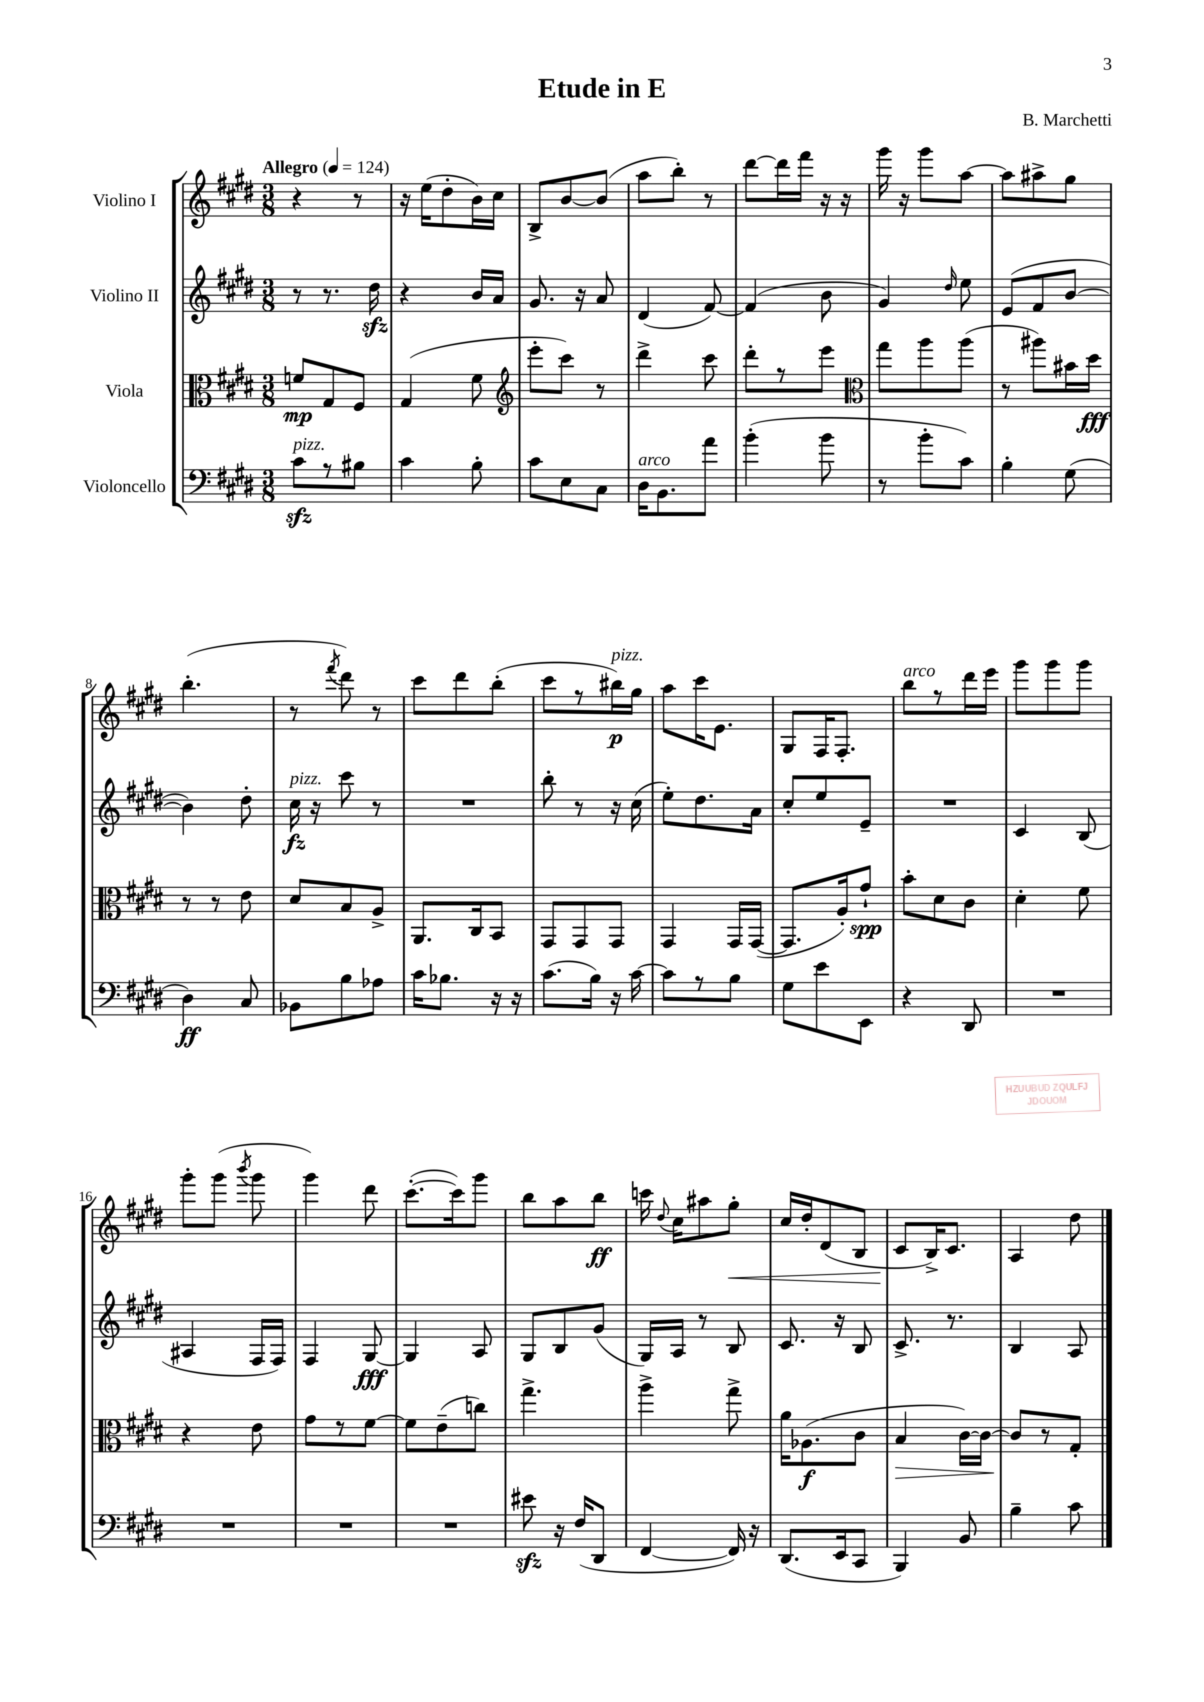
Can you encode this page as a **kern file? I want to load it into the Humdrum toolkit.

**kern	**dynam	**kern	**dynam	**kern	**dynam	**kern	**dynam
*part4	*part4	*part3	*part3	*part2	*part2	*part1	*part1
*staff4	*staff4	*staff3	*staff3	*staff2	*staff2	*staff1	*staff1
*I"Violoncello	*	*I"Viola	*	*I"Violino II	*	*I"Violino I	*
*clefF4	*	*clefC3	*	*clefG2	*	*clefG2	*
*k[f#c#g#d#]	*	*k[f#c#g#d#]	*	*k[f#c#g#d#]	*	*k[f#c#g#d#]	*
*M3/8	*	*M3/8	*	*M3/8	*	*M3/8	*
*MM124	*	*MM124	*	*MM124	*	*MM124	*
=1	=1	=1	=1	=1	=1	=1	=1
!	!	!	!	!	!	!LO:TX:a:B:t=Allegro	!
!LO:TX:a:i:t=pizz.	!	!	!	!	!	!	!
8c#zz\L	.	8fn/L	mp	8r	.	4r	.
8r	.	8G#/	.	8.r	.	.	.
8B#X\J	.	8F#/J	.	.	.	8r	.
.	.	.	.	16dd#zz\	.	.	.
=2	=2	=2	=2	=2	=2	=2	=2
4c#\	.	(4G#/	.	4r	.	16r	.
.	.	.	.	.	.	(16ee\KL	.
.	.	.	.	.	.	8dd#'\	.
8B'\	.	8f#\	.	16b/LL	.	16b\L)	.
.	.	.	.	16a/JJ	.	16cc#\JJ	.
=3	=3	=3	=3	=3	=3	=3	=3
*	*	*clefG2	*	*	*	*	*
8c#\L	.	8eee'\L	.	8.g#/	.	8B^/L	.
8E\	.	8ccc#\J)	.	.	.	[8b/	.
.	.	.	.	16r	.	.	.
8C#\J	.	8r	.	8a/	.	(8b/J]	.
=4	=4	=4	=4	=4	=4	=4	=4
!LO:TX:a:i:t=arco	!	!	!	!	!	!	!
16D#\KL	.	4ddd#^\	.	(4d#/	.	8aa\L	.
8.BB\	.	.	.	.	.	.	.
.	.	.	.	.	.	8bb'\J)	.
8a\J	.	8ccc#\	.	[8f#/)	.	8r	.
=5	=5	=5	=5	=5	=5	=5	=5
(4b'\	.	8ddd#'\L	.	(4f#/]	.	[8ddd#\L	.
.	.	8r	.	.	.	16ddd#\L]	.
.	.	.	.	.	.	16fff#\JJ	.
8b\	.	8eee\J	.	8b\	.	16r	.
.	.	.	.	.	.	16r	.
=6	=6	=6	=6	=6	=6	=6	=6
*	*	*clefC3	*	*	*	*	*
8r	.	8gg#\L	.	4g#/)	.	16ggg#\	.
.	.	.	.	.	.	16r	.
8b'\L	.	8aa\	.	.	.	8ggg#\L	.
.	.	.	.	16qqdd#/	.	.	.
8c#\J)	.	(8aa\J	.	8ee\	.	[8aa\J	.
=7	=7	=7	=7	=7	=7	=7	=7
4B'\	.	8r	.	(8e/L	.	8aa\L]	.
.	.	8aa#X\L)	.	8f#/	.	8aa#X^\	.
(8G#\	.	16b#X\L	.	[8b/J	.	8gg#\J	.
.	.	16dd#\JJ	fff	.	.	.	.
!!LO:LB:g=z
=8	=8	=8	=8	=8	=8	=8	=8
4D#\)	ff	8r	.	4b\])	.	(4.bb'\	.
.	.	8r	.	.	.	.	.
8C#/	.	8e\	.	8dd#'\	.	.	.
=9	=9	=9	=9	=9	=9	=9	=9
!	!	!	!	!LO:TX:a:i:t=pizz.	!	!	!
8BB-X\L	.	8d#/L	.	16cc#\	fz	8r	.
.	.	.	.	16r	.	.	.
.	.	.	.	.	.	8qfff#/	.
8B\	.	8B/	.	8ccc#\	.	8ddd#\)	.
8A-X\J	.	8A^/J	.	8r	.	8r	.
=10	=10	=10	=10	=10	=10	=10	=10
16c#\KL	.	8.AA/L	.	4.r	.	8ccc#\L	.
8.B-X\J	.	.	.	.	.	.	.
.	.	.	.	.	.	8ddd#\	.
.	.	16C#/k	.	.	.	.	.
16r	.	8BB/J	.	.	.	(8bb'\J	.
16r	.	.	.	.	.	.	.
=11	=11	=11	=11	=11	=11	=11	=11
(8.c#\L	.	8GG#/L	.	8bb'\	.	8ccc#\L	.
.	.	8GG#/	.	8r	.	8r	.
16B\Jk)	.	.	.	.	.	.	.
!	!	!	!	!	!	!LO:TX:a:i:t=pizz.	!
16r	.	8GG#/J	.	16r	.	16bb#X\L)	p
[16c#\	.	.	.	(16cc#\	.	16gg#\JJ	.
=12	=12	=12	=12	=12	=12	=12	=12
8c#\L]	.	4GG#/	.	8ee'\L)	.	8aa\L	.
8r	.	.	.	8.dd#\	.	16ccc#\K	.
.	.	.	.	.	.	8.e\J	.
8B\J	.	16GG#/LL	.	.	.	.	.
.	.	([16GG#/JJ	.	16a\Jk	.	.	.
=13	=13	=13	=13	=13	=13	=13	=13
8G#\L	.	8.GG#/L]	.	8cc#'/L	.	8G#/L	.
8e\	.	.	.	8ee/	.	16F#/K	.
.	.	16A'/k)	.	.	.	8.F#'/J	.
8EE\J	.	8g#`/J	spp	8e~/J	.	.	.
=14	=14	=14	=14	=14	=14	=14	=14
!	!	!	!	!	!	!LO:TX:a:i:t=arco	!
4r	.	8b'\L	.	4.r	.	8bb\L	.
.	.	8d#\	.	.	.	8r	.
8DD#/	.	8c#\J	.	.	.	16ddd#\L	.
.	.	.	.	.	.	16eee\JJ	.
=15	=15	=15	=15	=15	=15	=15	=15
4.r	.	4d#'\	.	4c#/	.	8ggg#\L	.
.	.	.	.	.	.	8ggg#\	.
.	.	8f#\	.	(8B/	.	8ggg#\J	.
!!LO:LB:g=z
=16	=16	=16	=16	=16	=16	=16	=16
4.r	.	4r	.	4A#X/	.	8ggg#'\L	.
.	.	.	.	.	.	(8ggg#\J	.
.	.	.	.	.	.	8qbbb/	.
.	.	8e\	.	16F#/LL	.	8ggg#\	.
.	.	.	.	16F#/JJ)	.	.	.
=17	=17	=17	=17	=17	=17	=17	=17
4.r	.	8g#\L	.	4F#/	.	4ggg#\)	.
.	.	8r	.	.	.	.	.
.	.	[8f#\J	.	[8G#/	fff	8ddd#\	.
=18	=18	=18	=18	=18	=18	=18	=18
4.r	.	8f#\L]	.	4G#/]	.	([8.ccc#'\L	.
.	.	(8e~\	.	.	.	.	.
.	.	.	.	.	.	16ccc#\k])	.
.	.	8ccn\J)	.	8A/	.	8ggg#\J	.
=19	=19	=19	=19	=19	=19	=19	=19
8e#Xzz\	.	4.gg#^\	.	8G#/L	.	8bb\L	.
16r	.	.	.	8B/	.	8aa\	.
(16F#/KL	.	.	.	.	.	.	.
8DD#/J	.	.	.	(8g#/J	.	8bb\J	ff
=20	=20	=20	=20	=20	=20	=20	=20
[4FF#/	.	4aa^\	.	16G#/LL)	.	16cccn\	.
.	.	.	.	.	.	8qqdd#/	.
.	.	.	.	16A/JJ	.	16cc#\KL	.
.	.	.	.	8r	.	8aa#X\	.
!	!	!	!	!	!	!	!LO:HP:b
16FF#/])	.	8gg#^\	.	8B/	.	8gg#'\J	<
16r	.	.	.	.	.	.	.
=21	=21	=21	=21	=21	=21	=21	=21
(8.DD#/L	.	16a\KL	.	8.c#/	.	16cc#/LL	.
.	.	(8.A-X\	f	.	.	16dd#'/J	.
.	.	.	.	.	.	(8d#/	.
16EE/k	.	.	.	16r	.	.	.
8CC#/J	.	8c#\J	.	8B/	.	8B/J	.
=22	=22	=22	=22	=22	=22	=22	=22
!	!	!	!LO:HP:b	!	!	!	!
4BBB/)	.	4B/	>	8.c#^/	.	8c#/L	.
.	.	.	.	.	.	16B^/K)	[
.	.	.	.	8.r	.	8.c#/J	.
8BB/	.	[16c#\LL)	.	.	.	.	.
.	.	16c#\JJ_	.	.	.	.	.
=23	=23	=23	=23	=23	=23	=23	=23
4B~\	.	8c#/L]	.	4B/	.	4A/	.
.	.	8r	]	.	.	.	.
8c#\	.	8G#'/J	.	8A/	.	8dd#\	.
==	==	==	==	==	==	==	==
*-	*-	*-	*-	*-	*-	*-	*-
